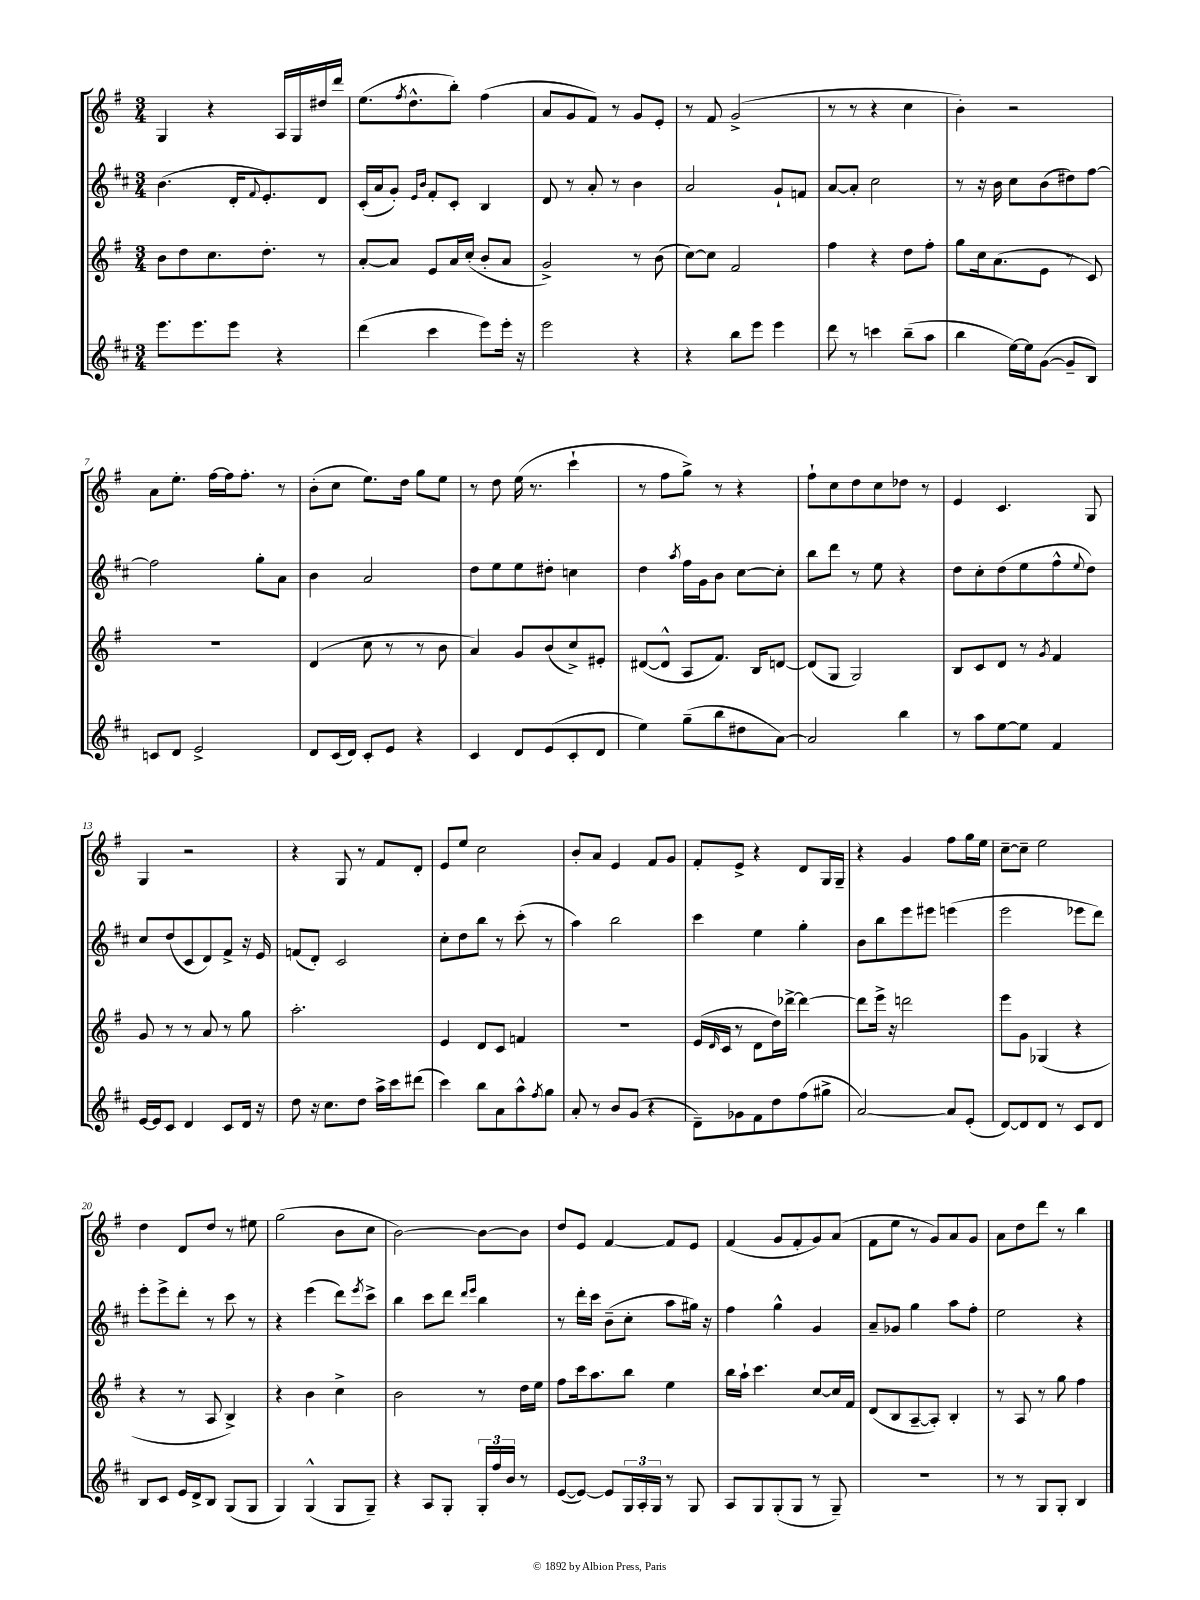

**kern	**kern	**kern	**kern
*part4	*part3	*part2	*part1
*staff4	*staff3	*staff2	*staff1
*clefG2	*clefG2	*clefG2	*clefG2
*k[f#c#]	*k[f#]	*k[f#c#]	*k[f#]
*M3/4	*M3/4	*M3/4	*M3/4
=1	=1	=1	=1
8.eee\L	8b\L	(4.b\	4G/
.	8dd\	.	.
8.eee\	.	.	.
.	8.cc\	.	4r
8eee\J	.	16d'/KL	.
.	.	8qqf#/	.
.	8.dd'\J	8.e'/)	.
4r	.	.	16A/LL
.	.	.	16G/
.	8r	8d/J	16dd#X/
.	.	.	16ddd/JJ
=2	=2	=2	=2
(4ddd\	[8a'/L	(16c#'/LL	(8.ee\L
.	.	16a/J	.
.	8a/J]	8g'/J)	.
.	.	.	8qff#/
.	.	.	8.dd^^\
.	.	16qqe/LL	.
.	.	16qqb/JJ	.
4ccc#\	8e/L	8f#'/L	.
.	16a/L	8c#'/J	8bb'\J)
.	(16cc'/JJ	.	.
8eee\L)	8b'/L	4B/	(4ff#\
16eee'\Jk	8a/J	.	.
16r	.	.	.
=3	=3	=3	=3
2eee\	2g^/)	8d/	8a/L
.	.	8r	8g/
.	.	8a'/	8f#/J)
.	.	8r	8r
4r	8r	4b\	8g/L
.	(8b\	.	8e'/J
=4	=4	=4	=4
4r	[8cc\L)	2a/	8r
.	8cc\J]	.	8f#/
8bb\L	2f#/	.	(2g^/
8eee\J	.	.	.
4eee\	.	8g`/L	.
.	.	8fn/J	.
=5	=5	=5	=5
8ddd\	4ff#\	[8a/L	8r
8r	.	8a'/J]	8r
4cccn\	4r	2cc#\	4r
(8bb~\L	8dd\L	.	4cc\
8aa\J	8ff#'\J	.	.
=6	=6	=6	=6
4bb\	8gg\L	8r	4b'\)
.	16cc\k	16r	.
.	(8.a\	16b\	.
[16ee\LL)	.	8cc#\L	2r
16ee\J]	.	.	.
([8g\J	8e\J	(8b\	.
8g~/L]	8r	8dd#X\)	.
8B/J)	8c/)	[8ff#\J	.
!!LO:LB:g=z
=7	=7	=7	=7
8cn/L	2.r	2ff#\]	8a\L
8d/J	.	.	8.ee'\J
2e^/	.	.	.
.	.	.	[16ff#\LL
.	.	.	16ff#\J]
.	.	.	8.ff#'\J
.	.	8gg'\L	.
.	.	8a\J	8r
=8	=8	=8	=8
8d/L	(4d/	4b\	(8b'\L
(16c#/L	.	.	8cc\J
16d/JJ)	.	.	.
8c#'/L	8cc\	2a/	8.ee\L)
8e/J	8r	.	.
.	.	.	16dd\Jk
4r	8r	.	8gg\L
.	8b\	.	8ee\J
=9	=9	=9	=9
4c#/	4a/)	8dd\L	8r
.	.	8ee\	8dd\
8d/L	8g/L	8ee\	(16ee\
.	.	.	8.r
(8e/	(8b/	8dd#X'\J	.
8c#'/	8cc^/)	4ccn\	4ccc`\
8d/J	8e#X'/J	.	.
=10	=10	=10	=10
4ee\)	([8d#X/L	4dd\	8r
.	8d#^^/J]	.	8ff#\L
.	.	8qaa/	.
(8gg~\L	8A/L	16ff#\LL	8gg^\J)
.	.	16g\J	.
8bb\	8.f#/J)	8b\J	8r
8dd#X\	.	[8cc#\L	4r
.	16B/KL	.	.
[8a\J)	[8dn/J	8cc#'\J]	.
=11	=11	=11	=11
2a/]	(8d/L]	8bb\L	8ff#`\L
.	8G/J	8ddd\J	8cc\
.	2G/)	8r	8dd\
.	.	8ee\	8cc\
4bb\	.	4r	8dd-X\J
.	.	.	8r
=12	=12	=12	=12
8r	8B/L	8dd\L	4e/
8aa\L	8c/	8cc#'\	.
[8ee\	8d/J	(8dd\	4.c/
8ee\J]	8r	8ee\	.
.	8qg/	.	.
4f#/	4f#/	8ff#^^\	.
.	.	8qqee/	.
.	.	8dd\J)	8G/
!!LO:LB:g=z
=13	=13	=13	=13
[16e/LL	8g/	8cc#/L	4G/
16e/J]	.	.	.
8c#/J	8r	(8dd/	.
4d/	8r	8c#/	2r
.	8a/	8d/)	.
8c#/L	8r	8f#^/J	.
16d/Jk	8gg\	16r	.
16r	.	16e/	.
=14	=14	=14	=14
8dd\	2.aa'\	(8fn/L	4r
16r	.	8d'/J)	.
8.cc#\L	.	.	.
.	.	2c#/	8G/
8dd\J	.	.	8r
16aa^\LL	.	.	8f#/L
16ccc#\J	.	.	.
(8ddd#X\J	.	.	8d'/J
=15	=15	=15	=15
4ccc#\)	4e/	8cc#'\L	8e/L
.	.	8dd\	8ee/J
8bb\L	8d/L	8bb\J	2cc\
8a\	8c/J	8r	.
8aa^^\	4fn/	(8ccc#'\	.
8qff#/	.	.	.
8gg\J	.	8r	.
=16	=16	=16	=16
8a'/	2.r	4aa\)	8b'/L
8r	.	.	8a/J
8b/L	.	2bb\	4e/
(8g/J	.	.	.
4r	.	.	8f#/L
.	.	.	8g/J
=17	=17	=17	=17
8d~\L)	(16e/LL	4ccc#\	8f#'/L
.	16qqd/	.	.
.	16c/JJ	.	.
8g-X\	8r	.	8e^/J
8f#\	8d\L	4ee\	4r
8dd\	16dd\L)	.	.
.	[16ddd-X^\JJ	.	.
(8ff#\	4ddd-\_	4gg'\	8d/L
8gg#X^\J	.	.	16G/L
.	.	.	16G~/JJ
=18	=18	=18	=18
[2a/)	8ddd-\L]	8b\L	4r
.	16eee^\Jk	8bb\	.
.	16r	.	.
.	2dddn\	8eee\	4g/
.	.	8eee#X\J	.
8a/L]	.	(4eeen\	8ff#\L
(8e'/J	.	.	16gg\L
.	.	.	16ee\JJ
=19	=19	=19	=19
[8d/L)	8eee\L	2eee\	[8cc~\L
8d/]	8g\J	.	8cc~\J]
8d/J	(4G-X/	.	2ee\
8r	.	.	.
8c#/L	4r	8eee-X\L	.
8d/J	.	8ddd\J)	.
!!LO:LB:g=z
=20	=20	=20	=20
8B/L	4r	8eee'\L	4dd\
8c#/J	.	8eee^\	.
16e/LL	8r	8ddd'\J	8d/L
16d^/J	.	.	.
8B/J	8A/	8r	8dd/J
(8G/L	4B^/)	8ccc#\	8r
8G/J	.	8r	8ee#X\
=21	=21	=21	=21
4G/)	4r	4r	(2gg\
(4G^^/	4b\	(4eee\	.
8G/L	4cc^\	8ddd\L)	8b\L
.	.	8qeee/	.
8G~/J)	.	8ccc#^\J	8cc\J
=22	=22	=22	=22
4r	2b\	4bb\	[2b\)
8A/L	.	8ccc#\L	.
8G'/J	.	8ddd\J	.
.	.	16qqddd/LL	.
.	.	16qqeee/JJ	.
24G'/LL	8r	4bb\	8b\L_
24ff#/	.	.	.
24b/JJ	.	.	.
8r	16dd\LL	.	8b\J]
.	16ee\JJ	.	.
=23	=23	=23	=23
([8e/L	8ff#\L	8r	8dd/L
8e/J_)	16ccc\k	16ddd'\LL	8e/J
.	8.aa\	16ccc#\JJ	.
8e/L]	.	(8b~\L	[4f#/
24G/L	8bb\J	8cc#'\J	.
24A'/	.	.	.
24G/JJ	.	.	.
8r	4ee\	8aa\L	8f#/L]
8G/	.	16gg#X\Jk)	8e/J
.	.	16r	.
=24	=24	=24	=24
8A/L	16bb\LL	4ff#\	(4f#/
.	16aa`\JJ	.	.
8G/	4.ccc\	.	.
(8G'/	.	4gg^^\	8g/L
8G/J	.	.	8f#'/
8r	[8cc/L	4g/	8g/)
8G~/)	16cc/L]	.	(8a/J
.	16f#/JJ	.	.
=25	=25	=25	=25
2.r	(8d/L	8a~/L	8f#\L
.	8B/	8g-X/J	8ee\J
.	[8A~/	4gg\	8r
.	8A'/J])	.	8g/L)
.	4B'/	8aa\L	8a/
.	.	8ff#'\J	8g/J
=26	=26	=26	=26
8r	8r	2ee\	8a\L
8r	8A/	.	8dd\
8G/L	8r	.	8ddd\J
8G'/J	8gg\	.	8r
4B/	4ff#\	4r	4bb\
==	==	==	==
*-	*-	*-	*-
